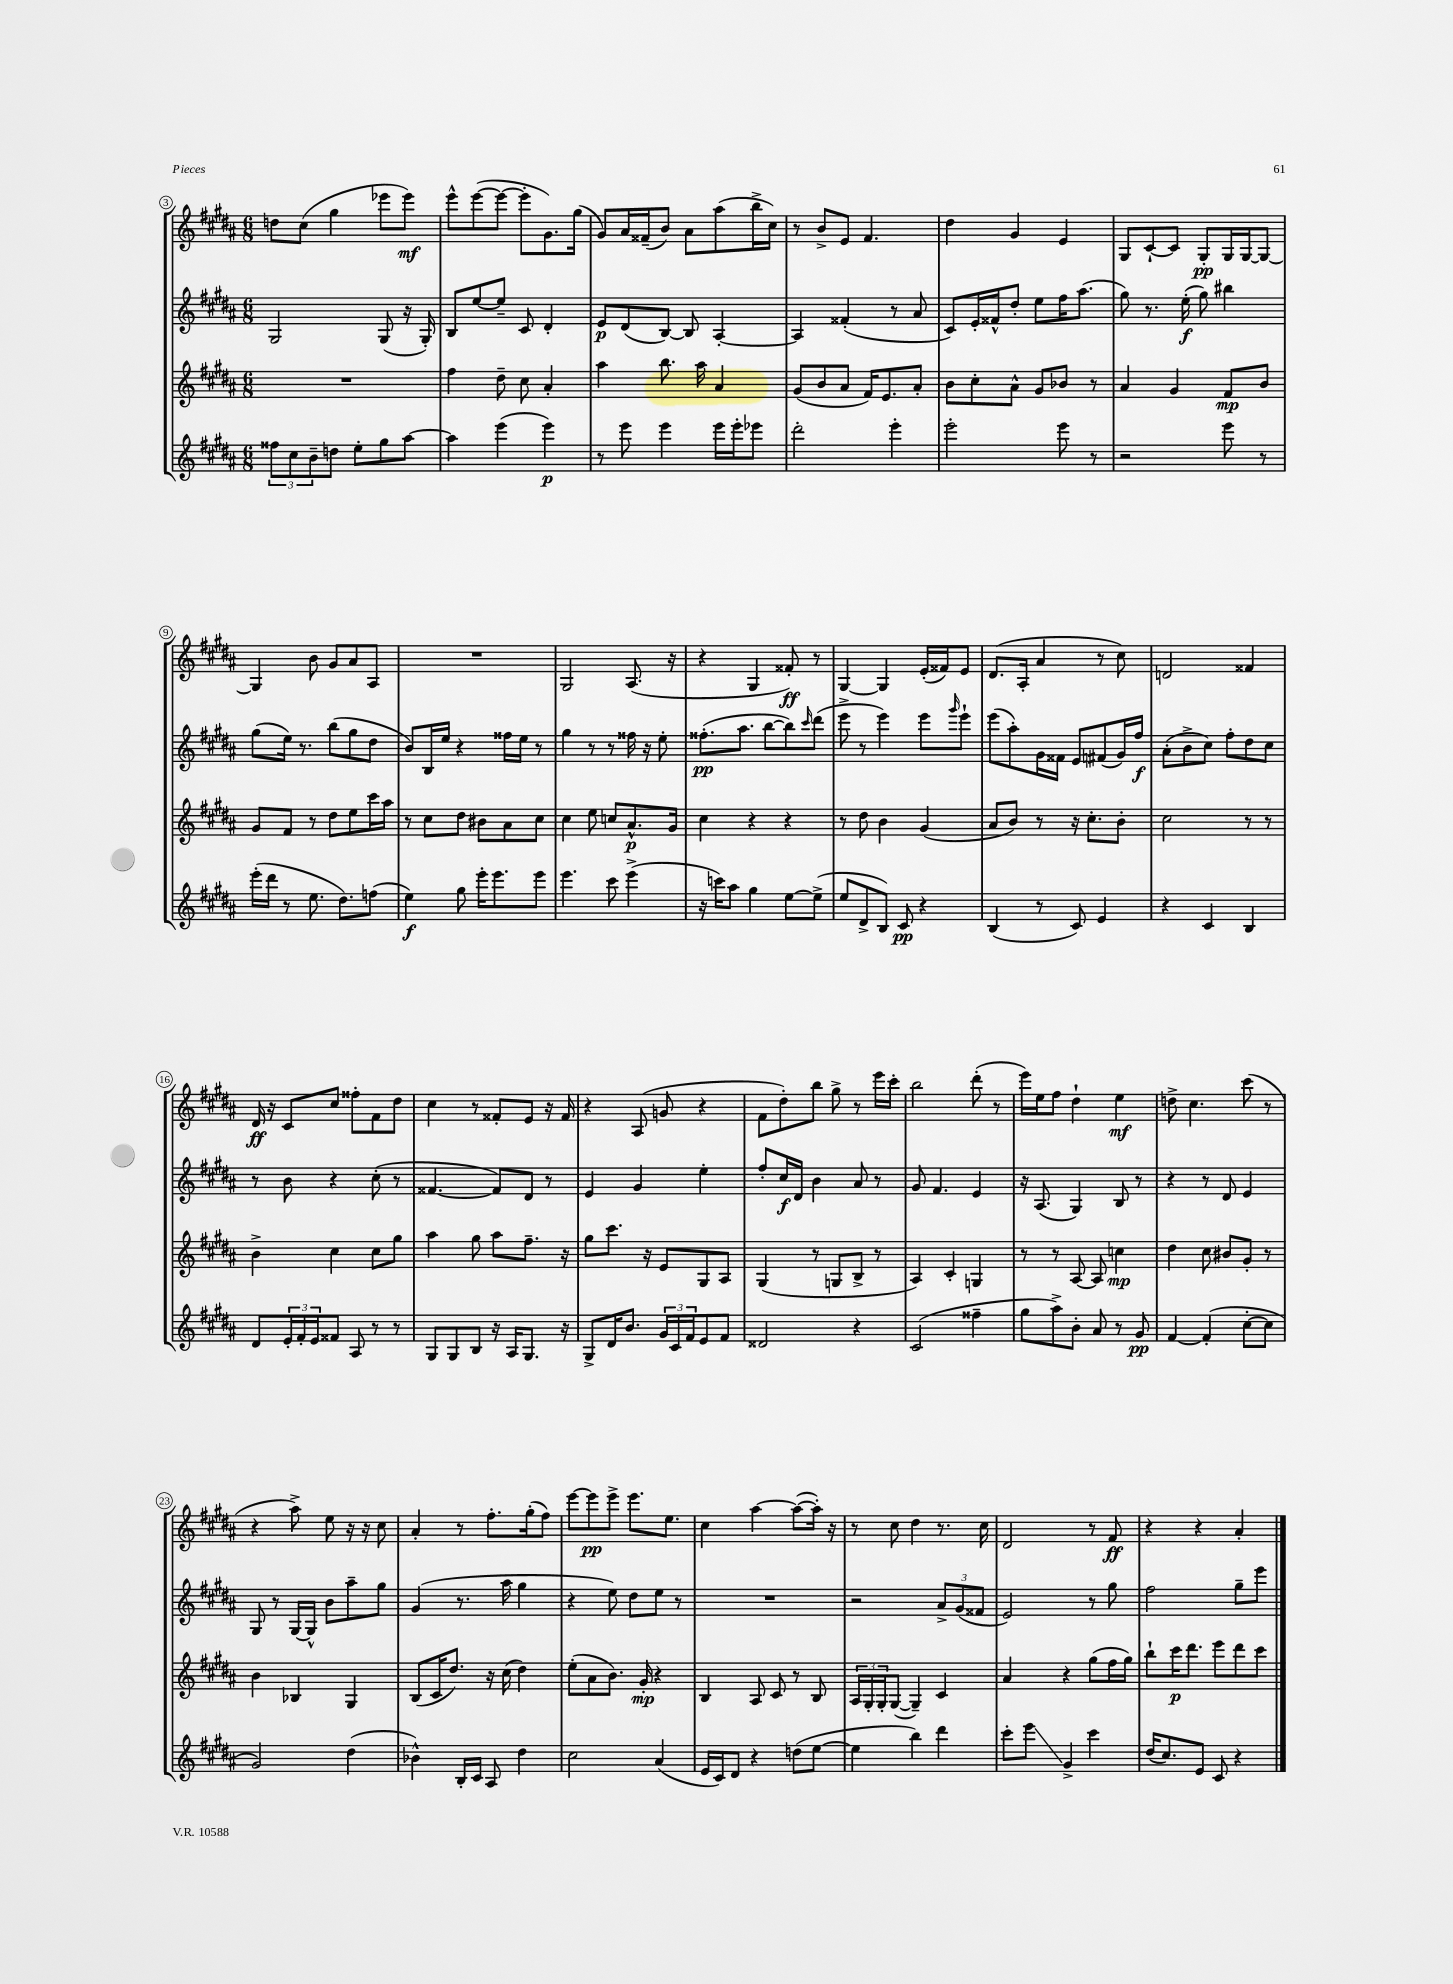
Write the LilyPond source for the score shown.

<<
\new StaffGroup <<
\new Staff = "s0" {
    \clef treble \key b \major \numericTimeSignature \time 6/8
    d''8 cis''8( gis''4 ees'''8 ees'''8\mf) |
    e'''8-^ e'''8~( e'''8~ e'''8-. gis'8.) gis''16( |
    gis'8) ais'16 fisis'16--( b'8) ais'8 ais''8( b''16-> cis''16) |
    r8 b'8-> e'8 fis'4. |
    dis''4 gis'4 e'4 |
    gis8 cis'8~-! cis'8 gis8-.\pp gis16 gis16~ gis8~ |
    gis4 b'8 gis'8 ais'8 ais8 |
    R2. |
    gis2 ais8.( r16 |
    r4 gis4 fisis'8-.\ff) r8 |
    gis4~ gis4 e'16-.( fisis'16) e'8 |
    dis'8.( ais16-. ais'4 r8 cis''8) |
    d'2 fisis'4 |
    dis'16\ff r16 cis'8 cis''8 fisis''8-. fis'8 dis''8 |
    cis''4 r8 fisis'8-. e'8 r16 fisis'16 |
    r4 ais8( g'8 r4 |
    fis'8 dis''8-.) b''8 gis''8-> r8 e'''16 cis'''16-. |
    b''2 dis'''8-.( r8 |
    e'''16) e''16 fis''8 dis''4-! e''4\mf |
    d''8-> cis''4. cis'''8( r8 |
    r4 ais''8->) e''8 r16 r16 cis''8 |
    ais'4-. r8 fis''8.-. gis''16-.( fis''8) |
    e'''8~ e'''8\pp e'''8-> e'''8. e''8. |
    cis''4 ais''4~ ais''8~( ais''16-.) r16 |
    r8 cis''8 dis''4 r8. cis''16 |
    dis'2 r8 fis'8\ff |
    r4 r4 ais'4-. \bar "|." |
}
\new Staff = "s1" {
    \clef treble \key b \major \numericTimeSignature \time 6/8
    gis2 gis8( r16 gis16-.) |
    b8 e''8~ e''8-- cis'8 dis'4-. |
    e'8\p dis'8( b8~) b8 ais4~-. |
    ais4 fisis'4-.( r8 ais'8 |
    cis'8) e'16-. fisis'16-^ dis''8-. e''8 fis''16 ais''8.( |
    gis''8) r8. e''16-.\f( gis''8) bis''4 |
    gis''8( e''16) r8. b''8( gis''8 dis''8 |
    b'8) b16 e''16 r4 fisis''16 e''16 r8 |
    gis''4 r8 r8 fisis''16 r16 e''8-. |
    fisis''8.-.\pp( ais''8. b''8~ b''8) \grace { cis'''16 } dis'''8( |
    e'''8-> r8 e'''4) e'''8 \grace { gis'''16 } e'''8-! |
    e'''8( ais''8-.) gis'16 fisis'16 e'8 fis'8( gis'16) fis''16\f |
    ais'8-.( b'8-> cis''8) fis''8-. dis''8 cis''8 |
    r8 b'8 r4 cis''8-.( r8 |
    fisis'4.~ fisis'8) dis'8 r8 |
    e'4 gis'4 e''4-. |
    fis''8-. cis''16\f dis'16 b'4 ais'8 r8 |
    gis'8 fis'4. e'4 |
    r16 ais8.( gis4) b8 r8 |
    r4 r8 dis'8 e'4 |
    gis8 r8 gis16~ gis16-^ b'8 ais''8-- gis''8 |
    gis'4( r8. ais''16 gis''4 |
    r4 e''8) dis''8 e''8 r8 |
    R2. |
    r2 \tuplet 3/2 { ais'8-> gis'8( fisis'8 } |
    e'2) r8 gis''8 |
    fis''2 gis''8-- e'''8 \bar "|." |
}
\new Staff = "s2" {
    \clef treble \key b \major \numericTimeSignature \time 6/8
    R2. |
    fis''4 dis''8-- cis''8 ais'4-. |
    ais''4 b''8. ais''16 ais'4 |
    gis'8( b'8 ais'8 fis'16) e'8. ais'8-. |
    b'8 cis''8-. ais'8-^ gis'8 bes'8 r8 |
    ais'4 gis'4 fis'8\mp b'8 |
    gis'8 fis'8 r8 dis''8 e''8 cis'''16 ais''16 |
    r8 cis''8 dis''8 bis'8 ais'8 cis''8 |
    cis''4 e''8 c''8 ais'8.-^\p gis'16 |
    cis''4 r4 r4 |
    r8 dis''8 b'4 gis'4( |
    ais'8 b'8) r8 r16 cis''8.-. b'8-. |
    cis''2 r8 r8 |
    b'4-> cis''4 cis''8 gis''8 |
    ais''4 gis''8 ais''8 fis''8.-- r16 |
    gis''8 cis'''8. r16 e'8 gis8 ais8 |
    gis4( r8 g8 b8-> r8 |
    ais4) cis'4-. g4 |
    r8 r8 ais8~ ais8 c''4\mp |
    dis''4 cis''8 bis'8 gis'8-. r8 |
    b'4 bes4 gis4 |
    b8( cis'16 dis''8.) r16 cis''16( dis''4) |
    e''8-.( ais'8 b'8.) gis'16-.\mp r4 |
    b4 ais8 cis'8 r8 b8 |
    \tuplet 3/2 { ais16 gis16-. gis16-. } gis8~( gis4--) cis'4 |
    ais'4 r4 gis''8( fis''16 gis''16) |
    b''8-! cis'''16\p dis'''8. e'''8 dis'''8 cis'''8 \bar "|." |
}
\new Staff = "s3" {
    \clef treble \key b \major \numericTimeSignature \time 6/8
    \tuplet 3/2 { fisis''8 cis''8 b'8-- } d''8 e''8-. gis''8 ais''8~ |
    ais''4 e'''4( e'''4\p) |
    r8 e'''8 e'''4 e'''16 e'''16-. ees'''8 |
    dis'''2-. e'''4-. |
    e'''2-. e'''8 r8 |
    r2 e'''8 r8 |
    e'''16-.( dis'''16 r8 e''8. dis''8.) f''8( |
    e''4\f) gis''8 e'''16-. e'''8. e'''8 |
    e'''4. cis'''8 e'''4->( |
    r16 c'''16) ais''8 gis''4 e''8~ e''8->( |
    e''8 dis'8-> b8) cis'8\pp r4 |
    b4( r8 cis'8) e'4 |
    r4 cis'4 b4 |
    dis'8 \tuplet 3/2 { e'16-. fis'16-. e'16 } fisis'8 ais8 r8 r8 |
    gis8 gis8 b8 r16 ais16 gis8. r16 |
    gis8-> dis'16 b'8. \tuplet 3/2 { gis'16 cis'16 fis'16 } e'8 fis'8 |
    disis'2 r4 |
    cis'2( fisis''4-- |
    gis''8 ais''8->) b'8-. ais'8 r8 gis'8\pp |
    fis'4~ fis'4-.( cis''8~-. cis''8 |
    gis'2) dis''4( |
    bes'4-^) b16-. cis'16 ais8 dis''4 |
    cis''2 ais'4( |
    e'16 cis'16) dis'8 r4 d''8( e''8~ |
    e''4 b''4) dis'''4 |
    cis'''8-. e'''8\glissando gis'4-> cis'''4 |
    dis''16( cis''8.) e'8 cis'8 r4 \bar "|." |
}
>>
>>
\layout { \context { \Score currentBarNumber = #3 \override BarNumber.stencil = #(make-stencil-circler 0.1 0.3 ly:text-interface::print) } }
